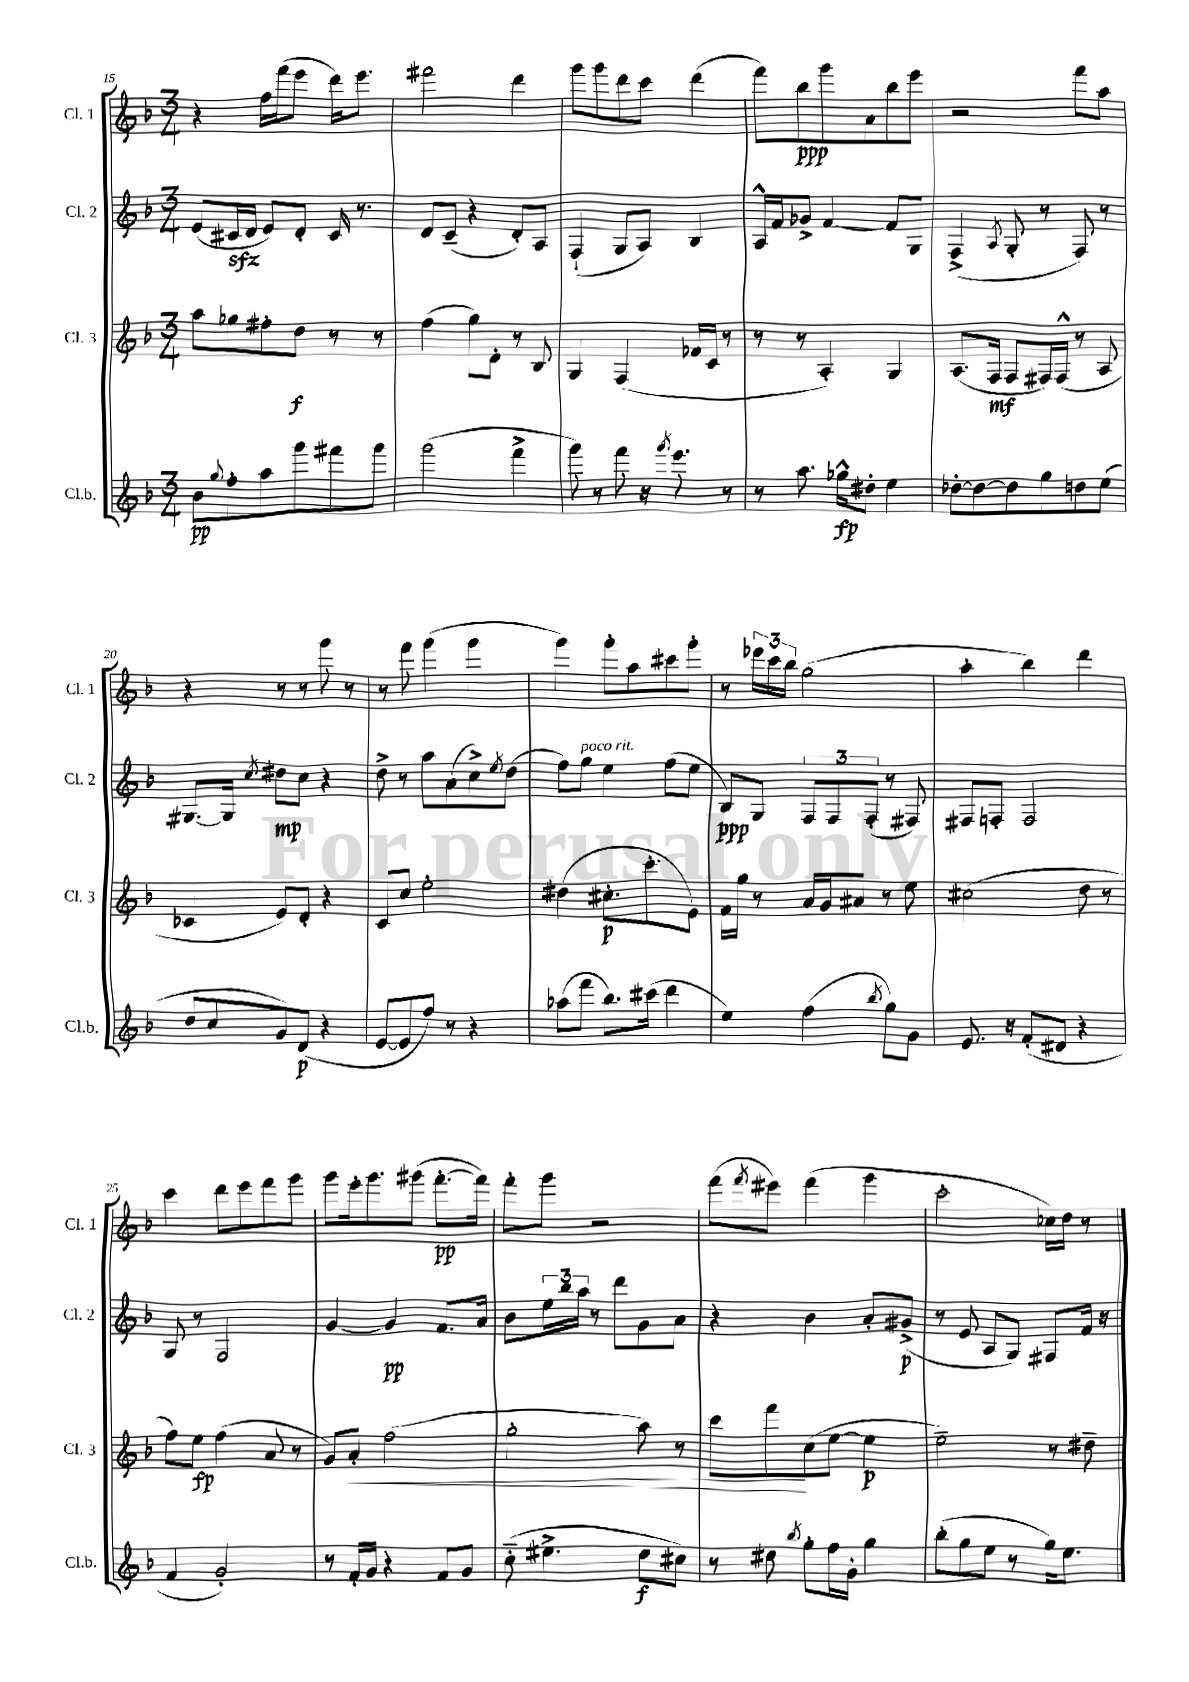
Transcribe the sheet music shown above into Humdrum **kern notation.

**kern	**kern	**kern	**kern
*staff4	*staff3	*staff2	*staff1
*clefG2	*clefG2	*clefG2	*clefG2
*k[b-]	*k[b-]	*k[b-]	*k[b-]
*M3/4	*M3/4	*M3/4	*M3/4
8b-	8aa	(8e	4r
8qqgg	.	.	.
8ff'	8gg-	16c#	.
.	.	16d	.
8aa	8ff#'	8e)	16ff
.	.	.	(16fff
8ggg	8dd	8d'	8eee
8fff#	8r	16c#	16ddd)
.	.	8.r	8.eee
8ggg	8r	.	.
=	=	=	=
(2ggg	(4ff	8d	2fff#
.	.	(8c~	.
.	8gg)	4r	.
.	8d'	.	.
4fff^	8r	8d')	4ddd
.	8B-	8A	.
=	=	=	=
8ggg)	4G	(4F`	8ggg
8r	.	.	8ggg
8fff	(4F	8G	8ddd
16r	.	8A)	8ccc
8qggg	.	.	.
8.eee	.	.	.
.	16f-	4B-	(4ddd
.	16c	.	.
8r	8r	.	.
=	=	=	=
8r	8r	16A^^	8fff)
.	.	16f	.
8.aa	8r	8g-^	8bb-
.	4A')	[4f	8ggg
16gg-^^	.	.	.
8dd#'	.	.	8a
4ee	4G	8f]	8bb-
.	.	8G	8eee
=	=	=	=
[8dd-'	(8.A	(4F^	2r
8dd-_	.	.	.
.	16F	.	.
.	.	8qA	.
8dd-]	8F	8G'	.
8gg	16F#)	8r	.
.	(16F#^^	.	.
8dd	8r	8F)	8fff
(8ee	8A	8r	8aa
=	=	=	=
8dd	4c-	[8.G#	4r
8cc	.	.	.
.	.	16G#]	.
.	.	8qcc	.
8g)	8e)	8dd#	8r
(8d	8d'	8cc	8r
4r	4r	4r	8ggg
.	.	.	8r
=	=	=	=
[8e	8c	8dd^	8r
8e]	8cc	8r	8fff
8ff)	2ee'	8aa	(4ggg
8r	.	(8a	.
4r	.	8cc^)	4ggg
.	.	8qee	.
.	.	(8dd	.
=	=	=	=
(8aa-	(4dd#	8ff)	4ggg)
8fff	.	8gg	.
8.bb-)	8.cc#'	4ee	8ggg'
.	.	.	8aa
(16ccc#	8.ccc'	.	.
4ddd	.	(8ff	8ccc#
.	8e)	8ee	8ggg'
=	=	=	=
4ee)	16f	8B-)	8r
.	16gg	.	.
.	8r	8G	24eee-
.	.	.	24ccc
.	.	.	24bb-
(4ff	16a	12F	(2gg
.	16g	.	.
.	.	12F	.
.	8a#	.	.
.	.	(12F'	.
8qbb-	.	.	.
8gg)	8r	8r	.
8g	8ee	8F#)	.
=	=	=	=
8.e	(2cc#	8F#	4aa'
.	.	8F'	.
16r	.	.	.
(8f'	.	2F	4bb-)
8d#	.	.	.
4r	8dd	.	4ddd
.	8r	.	.
=	=	=	=
4f	8ff)	8G	4ccc
.	8ee	8r	.
2g')	(4ff	2F	8ddd
.	.	.	8eee
.	8a	.	8fff
.	8r	.	8ggg
=	=	=	=
8r	8g)	[4g	8ggg
16f'	8a'	.	16eee'
16g	.	.	8.ggg
4r	(2ff	4g]	.
.	.	.	(8ggg#
8f	.	8.f	[8.fff'
8g	.	.	.
.	.	16a	16fff])
=	=	=	=
(8cc'~	2gg'	8b-	8fff'
4.ee#^	.	24ee	8ggg
.	.	24bb-	.
.	.	24aa	.
.	.	8r	2r
.	.	8ddd	.
8dd	8aa)	8g	.
8cc#)	8r	8a	.
=	=	=	=
8r	8ccc	4r	(8fff
.	.	.	8qfff
8dd#	8fff	.	8eee#)
8qbb-	.	.	.
8gg'	(8cc	4b-	(4fff
16ff	[8ee	.	.
16g'	.	.	.
4gg	4ee]	8a'	4ggg
.	.	(8g#^	.
=	=	=	=
(8bb-'	2ee~)	8r	2ccc'
8gg	.	8e	.
8ee	.	8A	.
8r	.	8G)	.
16gg)	8r	8F#	16cc-)
8.ee	.	.	16dd
.	8dd#~	16f	8r
.	.	16r	.
==	==	==	==
*-	*-	*-	*-
